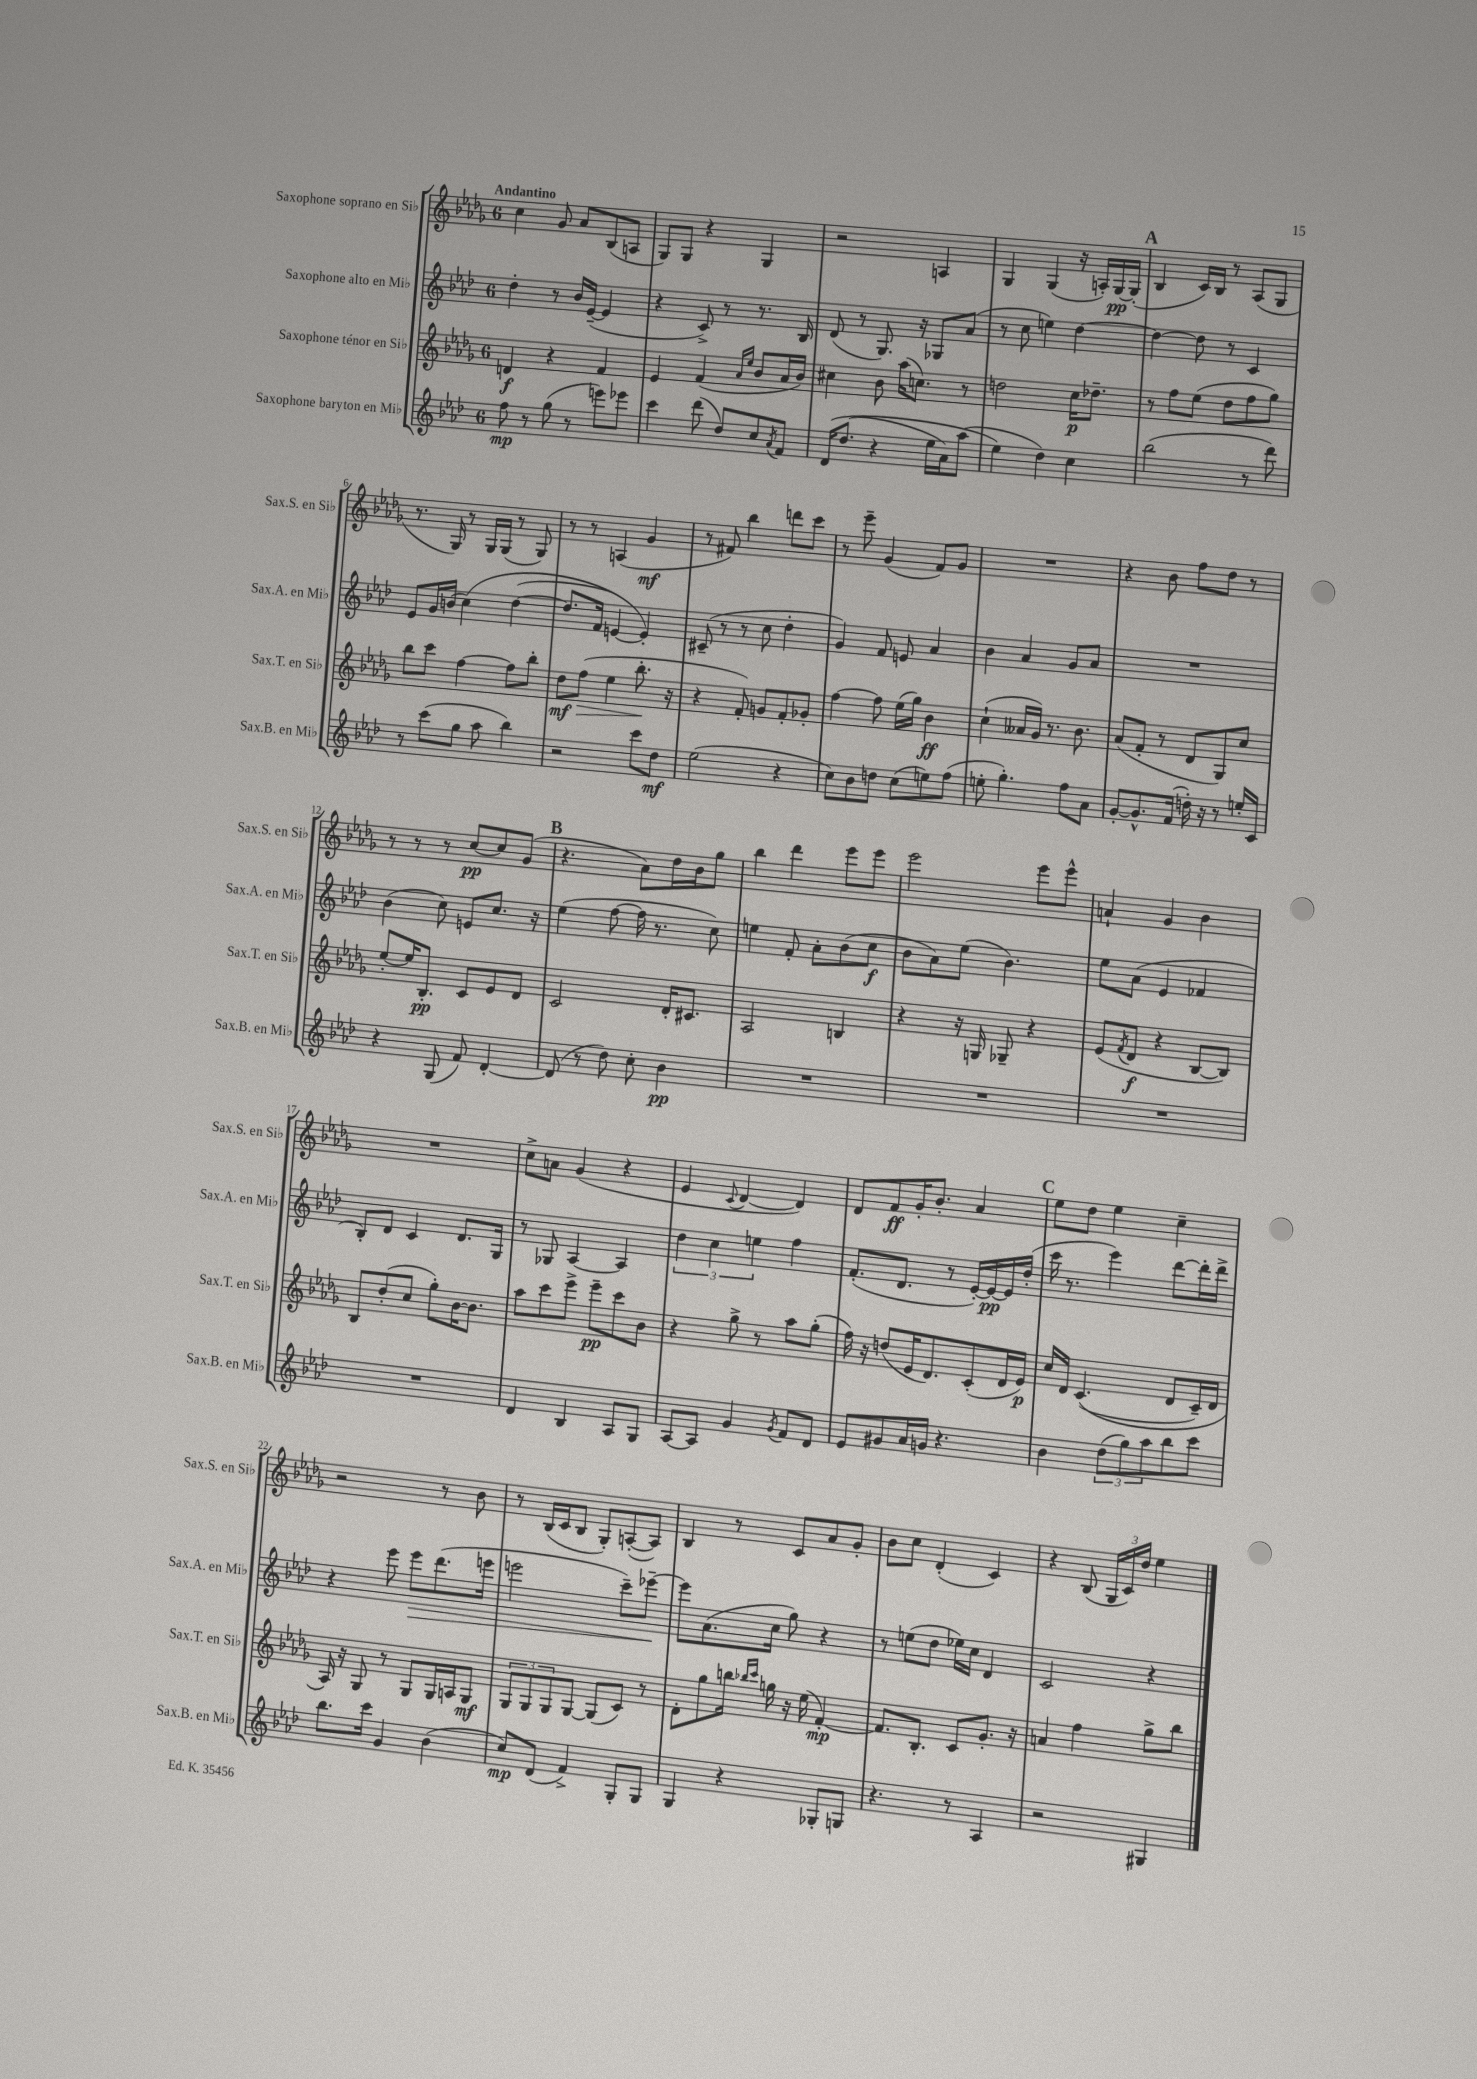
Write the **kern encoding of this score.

**kern	**kern	**kern	**kern
*staff4	*staff3	*staff2	*staff1
*clefG2	*clefG2	*clefG2	*clefG2
*k[b-e-a-d-]	*k[b-e-a-d-g-]	*k[b-e-a-d-]	*k[b-e-a-d-g-]
*M6/8	*M6/8	*M6/8	*M6/8
8ff	4d	4dd-'	4cc
8r	.	.	.
(8gg	4r	8r	8g-
8r	.	16b-	8a-
.	.	([16e-~	.
8eee)	4f	4e-]	(8B-
8eee-	.	.	8A
=	=	=	=
4ccc	4e-	4r	8G-)
.	.	.	8G-
(8ddd-	(4f	8c^)	4r
8dd-)	.	8r	.
.	16qqa-	.	.
.	16qqee-	.	.
8cc	8b-	8.r	4G-
8qa-	.	.	.
8f	16a-	.	.
.	16b-)	16B-	.
=	=	=	=
&(16d-	4cc#	(8d-	2r
(8.dd-	.	.	.
.	.	8r	.
4r	8b-	8.G)	.
.	(16aa-	.	.
.	8.cc)	16r	.
16ee-	.	8G-	4A
16a-)	.	.	.
(8aa-	8r	(8a-	.
=	=	=	=
4ee-&)	2dd	8r	4G-
.	.	8cc	.
4dd-)	.	4ee)	(4G-
4cc	16cc	[4dd-	16r
.	8.dd-~	.	16A')
.	.	.	[16G-
.	.	.	(16G-']
=	=	=	=
(2bb-	8r	4dd-_	4B-
.	8ff	.	.
.	(8ee-	8dd-]	16c)
.	.	.	16B-
.	8dd-	8r	8r
8r	8ff	4c	(8A-
8ddd-)	8gg-)	.	8G-
=	=	=	=
8r	8bb-	8e-	8.r
(8ccc	8ccc	16g	.
.	.	(16b	16G-)
8gg	[4ff	&(4cc)	8r
8aa-	.	.	16G-
.	.	.	(16G-
4bb-)	8ff]	([4dd-	8r
.	8bb-'	.	8G-)
=	=	=	=
2r	8dd-	8.dd-]	8r
.	(8ff	.	8r
.	.	16f	.
.	4ee-	[4e)	(4A
8ccc	8.bb-'	4e']&)	4g-
8dd-	.	.	.
.	16r	.	.
=	=	=	=
(2ee-	4r	(8c#~	8r
.	.	8r	8f#)
.	8f')	8r	4bb-
.	8g	8cc	.
4r	8f'	4dd-'	8ddd
.	8g-'	.	8ccc
=	=	=	=
8cc)	[4ff	4g)	8r
8b-	.	.	8eee-~
8dd	8ff]	8f	(4g-
(8cc	(16ee-	8e	.
.	16gg-)	.	.
8ee)	4b-	4a-	8f)
(8ff	.	.	8g-
=	=	=	=
8ee'	(4cc`	4b-	2.r
4.gg')	.	.	.
.	16a--	4a-	.
.	16g-)	.	.
.	8.r	.	.
8ff	.	8g	.
.	8.b-	.	.
8a-	.	8a-	.
=	=	=	=
[8g'	(8a-	2.r	4r
8.g^^]	8f'	.	.
.	8r	.	8b-
(16f	.	.	.
16dd')	8d-	.	8ff
16r	.	.	.
8r	8G-)	.	8dd-
16ee'	8cc	.	8r
16c	.	.	.
=	=	=	=
4r	[8ee-'	(4b-	8r
.	16ee-]	.	8r
.	8.B-'	.	.
(8G	.	8cc)	8r
8f)	8c	8e	[8cc
[4d-'	8e-	8.cc	8cc]
.	8d-	.	(8g-
.	.	16r	.
=	=	=	=
(8d-]	2c	(4ee-	4.r
8r	.	.	.
8dd-)	.	[8ff	.
8cc'	.	16ff]	8a-)
.	.	8.r	.
4b-	16d-'	.	16dd-
.	8.c#	.	16b-
.	.	8cc)	8gg-
=	=	=	=
2.r	2A-	4ee	4bb-
.	.	8f'	4ddd-
.	.	8a-'	.
.	4B	(8b-	8eee-
.	.	8cc	8eee-
=	=	=	=
2.r	4r	8b-	2eee-
.	.	8a-)	.
.	16r	(8ee-	.
.	16G	.	.
.	8G-~	4.b-)	.
.	4r	.	8eee-
.	.	.	8eee-^^
=	=	=	=
2.r	(8e-	8ee-	4a`
.	8qf	.	.
.	8d-	(8a-	.
.	4r	4e-	4g-
.	[8B-	4f-	4b-
.	8B-])	.	.
=	=	=	=
2.r	8B-	8B-')	2.r
.	(8dd-'	8d-	.
.	8cc	4c	.
.	8gg-')	.	.
.	[16b-	8.d-	.
.	8.b-]	.	.
.	.	16G	.
=	=	=	=
4d-	8aa-	8r	8cc^
.	8ccc	8G-	8a
4B-	8eee-^	[4A-	(4g-
.	8eee-~	.	.
8A-	8ccc	4A-]	4r
8G	8b-	.	.
=	=	=	=
[8A-	4r	6dd-	4e-
8A-]	.	.	.
.	.	6cc	.
.	.	.	8qqc
4g	8gg-^	.	[4d-
.	.	6ee	.
.	8r	.	.
8qg	.	.	.
8f	8aa-	4ff	4d-])
8d-	(8gg-'	.	.
=	=	=	=
8e-	16ff)	(8.f'	8d-
.	16r	.	.
8g#	(8dd	.	8f
.	.	8.d-	.
16a-	16e-	.	16g-'
16g	8.d-)	.	8.b-'
4.r	.	8r	.
.	(8c'	[16e-')	4a-
.	.	16e-_	.
.	16d-	16e-]	.
.	16e-)	(16dd-'	.
=	=	=	=
4b-	16cc	16ccc	8ee-
.	16d-	8.r	.
.	&((4.c	.	8dd-
(12dd-	.	4eee-)	4ee-
12gg)	.	.	.
12aa-	.	.	.
8bb-	8d-	[8ddd-	4cc~
8ccc	16c~)	16ddd-']	.
.	16d-	16ddd-^	.
=	=	=	=
8.bb-	16A-&)	4r	2r
.	16r	.	.
.	8G-	.	.
16ccc	.	.	.
4g	8r	8eee-	.
.	8G-	8eee-	.
(4b-	16G-	(8.ddd-	8r
.	16A	.	.
.	8G-	.	8b-
.	.	16eee	.
=	=	=	=
8cc)	12G-	2eee	8r
.	12G-	.	.
(8d-	.	.	(16B-
.	12G-	.	.
.	.	.	16c
4f^)	[8G-	.	8B-
.	(8G-]	.	8G-')
8G'	8c)	8ccc~)	([8A'
8G	8r	[8eee-~	8A])
=	=	=	=
4G	8d-'	8eee-]	4B-
.	8gg-	(8.a-	.
4r	16bb	.	8r
.	16qqbb-	.	.
.	16qqccc	.	.
.	16gg	16cc	.
.	16r	8gg)	8c
.	(16ee-	.	.
8G-'	[4f')	4r	8a-
8G	.	.	8g-'
=	=	=	=
4.r	8.f]	8r	8b-
.	.	(8ee	8cc
.	8.B-'	.	.
.	.	8dd-	(4d-'
8r	8c	16ee-)	.
.	.	16cc	.
4A-	8.g-'	4d-	4c)
.	16r	.	.
=	=	=	=
2r	4a	2c	4r
.	4ff	.	(8B-
.	.	.	24G-
.	.	.	24c)
.	.	.	24dd-
4G#	8gg-^	4r	4ee-
.	8bb-	.	.
==	==	==	==
*-	*-	*-	*-
